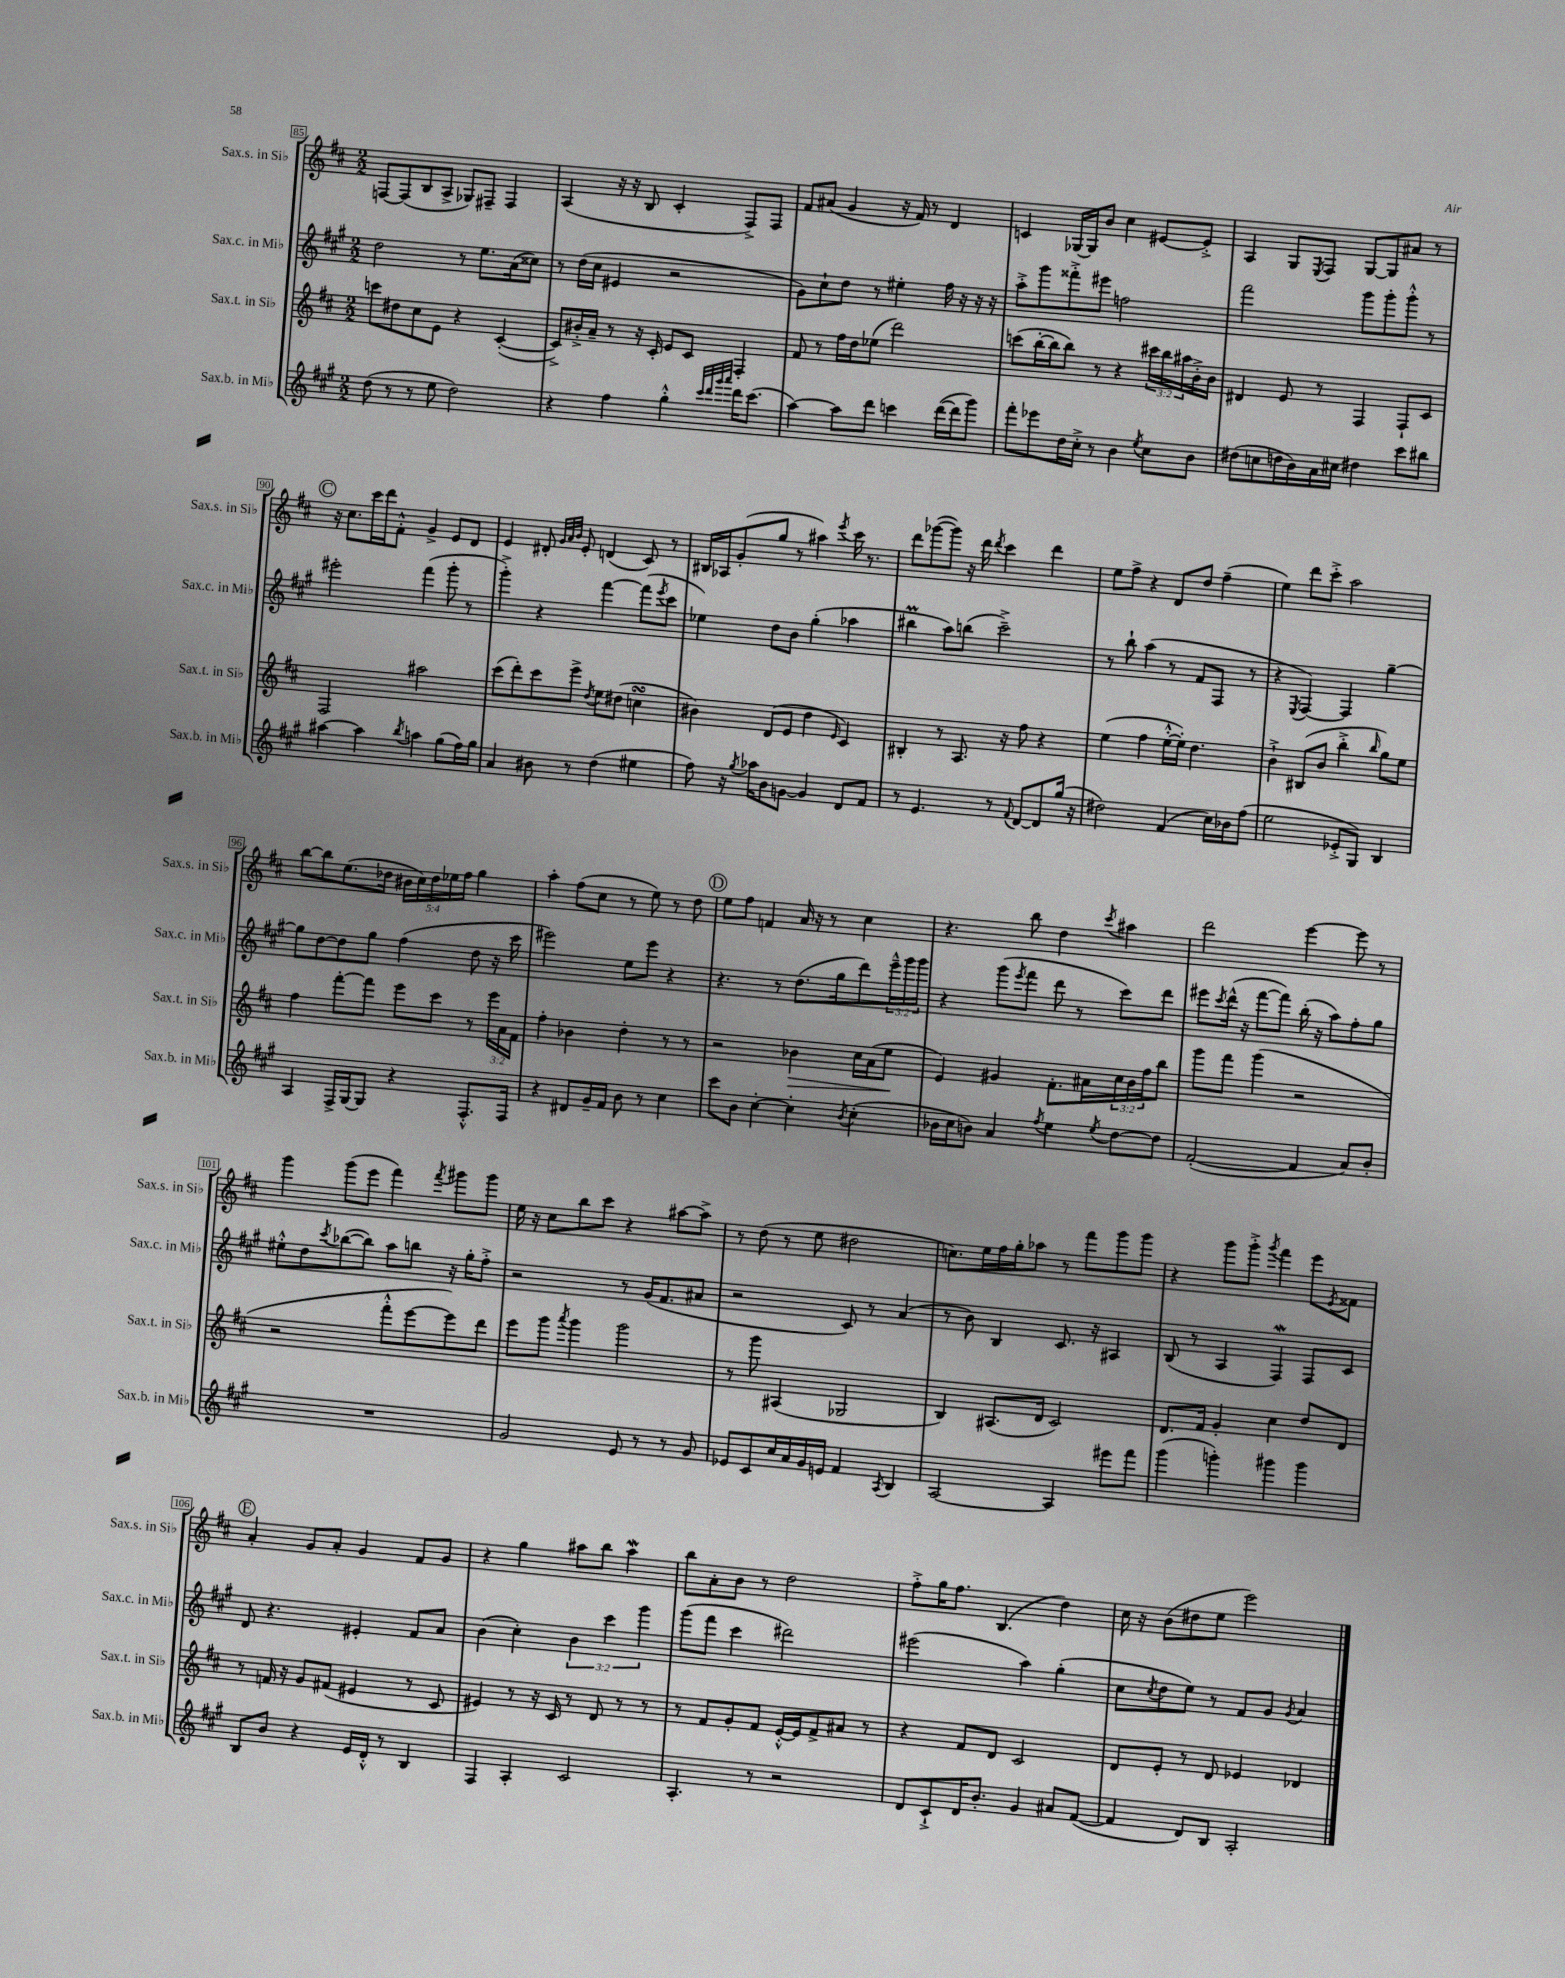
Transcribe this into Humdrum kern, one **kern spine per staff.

**kern	**kern	**kern	**kern
*staff4	*staff3	*staff2	*staff1
*clefG2	*clefG2	*clefG2	*clefG2
*k[f#c#g#]	*k[f#c#]	*k[f#c#g#]	*k[f#c#]
*M2/2	*M2/2	*M2/2	*M2/2
(8dd	8ccc	2dd	[8F
8r	8dd#	.	(8F]
8r	8cc#	.	8B
8ee	8e	.	8A^
2dd)	4r	8r	8G-)
.	.	8.ee	8F#~
.	([4c#'	.	4F#
.	.	(16a	.
.	.	8cc##)	.
=	=	=	=
4r	8c#^])	8r	(4A
.	16b#'^	(16dd	.
.	16a~	16cc#	.
4ff#	8r	4e#	16r
.	.	.	16r
.	16r	.	8B
.	16c#'	.	.
4gg#'^^	8e	2r	4c#'
.	8c#	.	.
32qqccc#	.	.	.
32qqddd	.	.	.
32qqggg#	.	.	.
32qqaaa	.	.	.
16ddd	4F#'	.	8F#^)
(8.ccc#	.	.	.
.	.	.	8F#
=	=	=	=
[4aa)	8f#	8g#)	8f#
.	8r	8cc#`	(8a#
8aa]	16ff#	8dd	4g
.	16dd	.	.
8ddd	(8ee-	8r	.
4ccc	2ddd)	4ee#'	16r
.	.	.	16f#)
.	.	.	8r
([16ddd	.	16ff#	4d
16ddd]	.	16r	.
8ggg#)	.	16r	.
.	.	16r	.
=	=	=	=
8fff#'	(8ccc	8aa'^	4c
8eee-	[16bb'	8ggg#	.
.	16bb]	.	.
16dd	8bb)	8fff##'^	[16G-
16cc#'^	.	.	16G-]
8r	8r	8eee#	8b
4b	4r	2ff	4cc#
8qee	.	.	.
8cc#	24ccc#	.	[8e#
.	24bb	.	.
.	24aa#	.	.
8b	16b'^	.	8e#'^]
.	16b	.	.
=	=	=	=
(8dd#	4d#	2fff#	4A
8cc	.	.	.
16dd	8e	.	8G
16b)	.	.	.
.	.	.	8qE
16a	8r	.	8F#
16cc#	.	.	.
4dd#	4F#	8ggg#	[8G
.	.	8ggg#'	8G]
8ccc#	8F#`	8ggg#'^^	8a#
8bb#	8c#	8r	8r
=	=	=	=
[4aa#	2F#	2eee#'	16r
.	.	.	8.cc#
4aa#]	.	.	16ccc#
.	.	.	16ddd
.	.	.	8f#'^^
8qbb	.	.	.
4aa	2aa#	(4fff#	4g^
(8gg#	.	8ggg#'	8e
16ff#)	.	8r	8d
16gg#	.	.	.
=	=	=	=
4a	(8ccc#	4ggg#'^)	4e
.	8ddd')	.	.
8b#	8ccc#	4r	8d#'
.	.	.	32qqg
.	.	.	32qqa
.	.	.	32qqb
8r	8eee^	.	8e'
.	8qdd	.	.
(4dd	8ee	[4fff#	(4d
.	(8dd#	.	.
4ee#	4cc	(8fff#]	8c#)
.	.	8qeee	.
.	.	8ccc#	8r
=	=	=	=
8ff#)	4b#)	4ee-)	16B#
.	.	.	16A-
16r	.	.	(8g'
8qgg#	.	.	.
16aa-	.	.	.
8b	(8d	8dd	8gg
[8g	8e	8b	8r
4g]	4dd	(4gg#'	4aa#)
.	16qqe	.	8qeee
8d	4c#)	4aa-	16ccc#
.	.	.	8.r
8f#	.	.	.
=	=	=	=
8r	4B#'	4bb#	8ddd
4.e	.	.	([8ggg-
.	8r	8aa)	8ggg-])
.	8.A	(8bb	16r
.	.	.	16ddd
.	.	.	8qddd
8r	.	2ccc#~^)	4ccc#
.	16r	.	.
8qqf#	.	.	.
[8d	8ff#	.	.
8d]	4r	.	4ddd
(16gg#	.	.	.
16r	.	.	.
=	=	=	=
2dd#)	(4ee	8r	8ee
.	.	8bb`	8ff#^
.	4ff#	(4aa	4r
(4f#	[16ee'^^	8r	8d
.	16ee'])	.	.
.	4.dd	8f#	8dd
16cc#)	.	8F#	(4ff#~
16b-	.	.	.
(8ff#	.	8r	.
=	=	=	=
2ee	4b`^	4r	4ee)
.	.	8qE	.
.	(8B#	[4F#)	8ddd
.	8b	.	8ccc#'^
8e-'^	4bb'^	4F#]	2aa
8G#)	.	.	.
.	16qqbb	.	.
4B	8gg)	[4gg#~	.
.	8ee	.	.
=	=	=	=
4A	4ff#	8gg#]	[8bb
.	.	[8dd	8bb]
16F#^	[8fff#'	8dd]	(8.ee
[16G#	.	.	.
8G#]	8fff#]	8gg#	.
.	.	.	16dd-
4r	8eee	(4ff#	20b#
.	.	.	20cc#)
.	.	.	20dd-
.	8ccc#	.	.
.	.	.	20ee-
.	.	.	20ff#
8.F#'^^	8r	8dd	4gg
.	24eee	16r	.
.	24a	.	.
16F#	.	16ccc#	.
.	24f#	.	.
=	=	=	=
4r	4ff#'	2eee#)	4aa'
8d#	4b-	.	(8ff#
16g#~	.	.	8cc#
16f#	.	.	.
8b	4dd'	8ee	8r
8r	.	8eee#	8ee)
4cc#	8r	4r	8r
.	8r	.	8dd
=	=	=	=
8ccc#	2r	4.r	8ee
8b	.	.	8ff#
[4cc#'	.	.	4f
.	.	8r	.
4cc#']	4b-	(8.dd	16a
.	.	.	16r
.	.	.	8r
.	.	16gg#	.
8qb	.	.	.
(4cc#'	16cc#	8ddd)	4cc#
.	(16a	.	.
.	8ee	24eee~^^	.
.	.	24ggg#	.
.	.	24ggg#	.
=	=	=	=
16b-	4e)	4r	4.r
16cc#	.	.	.
8b)	.	.	.
4a	4g#	(8ggg#	.
.	.	8qeee	.
.	.	8fff#	8bb
8qff#	.	.	.
4ee	8.f#'	8ddd	4dd
.	.	8r	.
.	16a#	.	.
8qee	.	.	8qccc#
[8dd	24cc#	8ccc#)	4aa#
.	24b	.	.
.	24ff#	.	.
8dd]	8bb	8ddd	.
=	=	=	=
([2f#'	8ggg	8eee#	2ddd
.	.	8qccc#	.
.	8fff#	(16ddd^^	.
.	.	16r	.
.	(4ggg	[8fff#	.
.	.	8fff#])	.
4f#]	2r	(16bb'	[4eee
.	.	16r	.
.	.	8aa)	.
8a)	.	8ff#'	8eee]
8b'	.	8gg#	8r
=	=	=	=
1r	2r	8ee#'^^	4ggg
.	.	8dd	.
.	.	8qccc#	.
.	.	([8bb-	(8ggg
.	.	8bb-])	8eee
.	8fff#'^^	8aa	4fff#)
.	[8eee	8bb	.
.	.	.	8qfff#
.	8eee])	16r	8ggg#
.	.	16gg#'	.
.	8ddd	8ff#'^	8ggg#
=	=	=	=
2g#	8eee	2r	16ee
.	.	.	16r
.	8ggg	.	8cc#
.	8qaaa	.	.
.	4ggg	.	8bb
.	.	.	8ccc#
8e	2ggg	8r	4r
8r	.	(16g#	.
.	.	8.f#	.
8r	.	.	[8aa#
8g#	.	8a#	8aa#^]
=	=	=	=
8e-	8r	2r	8r
8c#	8ggg	.	(8dd
16cc#	(4A#	.	8r
16a	.	.	.
16g#	.	.	8ee
16e	.	.	.
4f#	2G-	8c#)	2dd#
.	.	8r	.
8qA	.	.	.
4B	.	(4a	.
=	=	=	=
[2A	4B)	8r	8.cc)
.	.	8b)	.
.	.	.	16ee
.	(8.A#	4B	16ff#
.	.	.	16gg'
.	.	.	8aa-
.	16d	.	.
4A]	2c#)	8.c#	8r
.	.	.	8fff#
.	.	16r	.
8eee#	.	4A#	8ggg
8fff#	.	.	8ggg
=	=	=	=
(4ggg#	8.d	(8B	4r
.	.	8r	.
.	16f#	.	.
4ggg')	4g'	4A	8ggg
.	.	.	8ggg'^
.	.	.	8qggg
4ggg#	4cc#	4F#)	4fff#
4ggg#	8dd	8F#	8eee
.	.	.	8qe
.	8d	8c#	8f##
=	=	=	=
8B	8r	8d	4a'
8b	16f	4.r	.
.	16r	.	.
4r	8g	.	8g
.	(8f#	.	8a'
16e	4e#	4e#'	4g
16d'^^	.	.	.
8r	.	.	.
4B	8r	8f#	8f#
.	8c#	8a	8g
=	=	=	=
4F#	4e#)	(4b	4r
4A'	8r	4cc#')	4gg
.	16r	.	.
.	16c#	.	.
2c#	8r	6b	8aa#
.	8d	.	8bb
.	.	6ccc#	.
.	8r	.	4aa#
.	.	6ggg#	.
.	8r	.	.
=	=	=	=
4.A'	8r	(8ggg#	8bb
.	8f#	8fff#	8a'
.	8g'	4ccc#	8b
8r	8f#	.	8r
2r	[16e'^^	2ddd#)	2dd
.	16e]	.	.
.	8f#^	.	.
.	8a#	.	.
.	8r	.	.
=	=	=	=
8d	4r	(2eee#	8ff#'^
8c#`^	.	.	16gg
.	.	.	8.ff#
16d	8f#	.	.
8.b'	.	.	.
.	8d	.	(4.B
4g#	2c#	4aa)	.
8a#	.	(4gg#'	4dd)
([8f#	.	.	.
=	=	=	=
4f#]	8d	8cc#	16cc#
.	.	.	16r
.	.	8qcc#	.
.	8e'	8dd	(8b
8d)	8r	8ee)	8dd#
8B	8d	8r	8ee
2A'	4e-	8f#	2eee)
.	.	8g#	.
.	.	8qg#	.
.	4d-	4a	.
==	==	==	==
*-	*-	*-	*-
